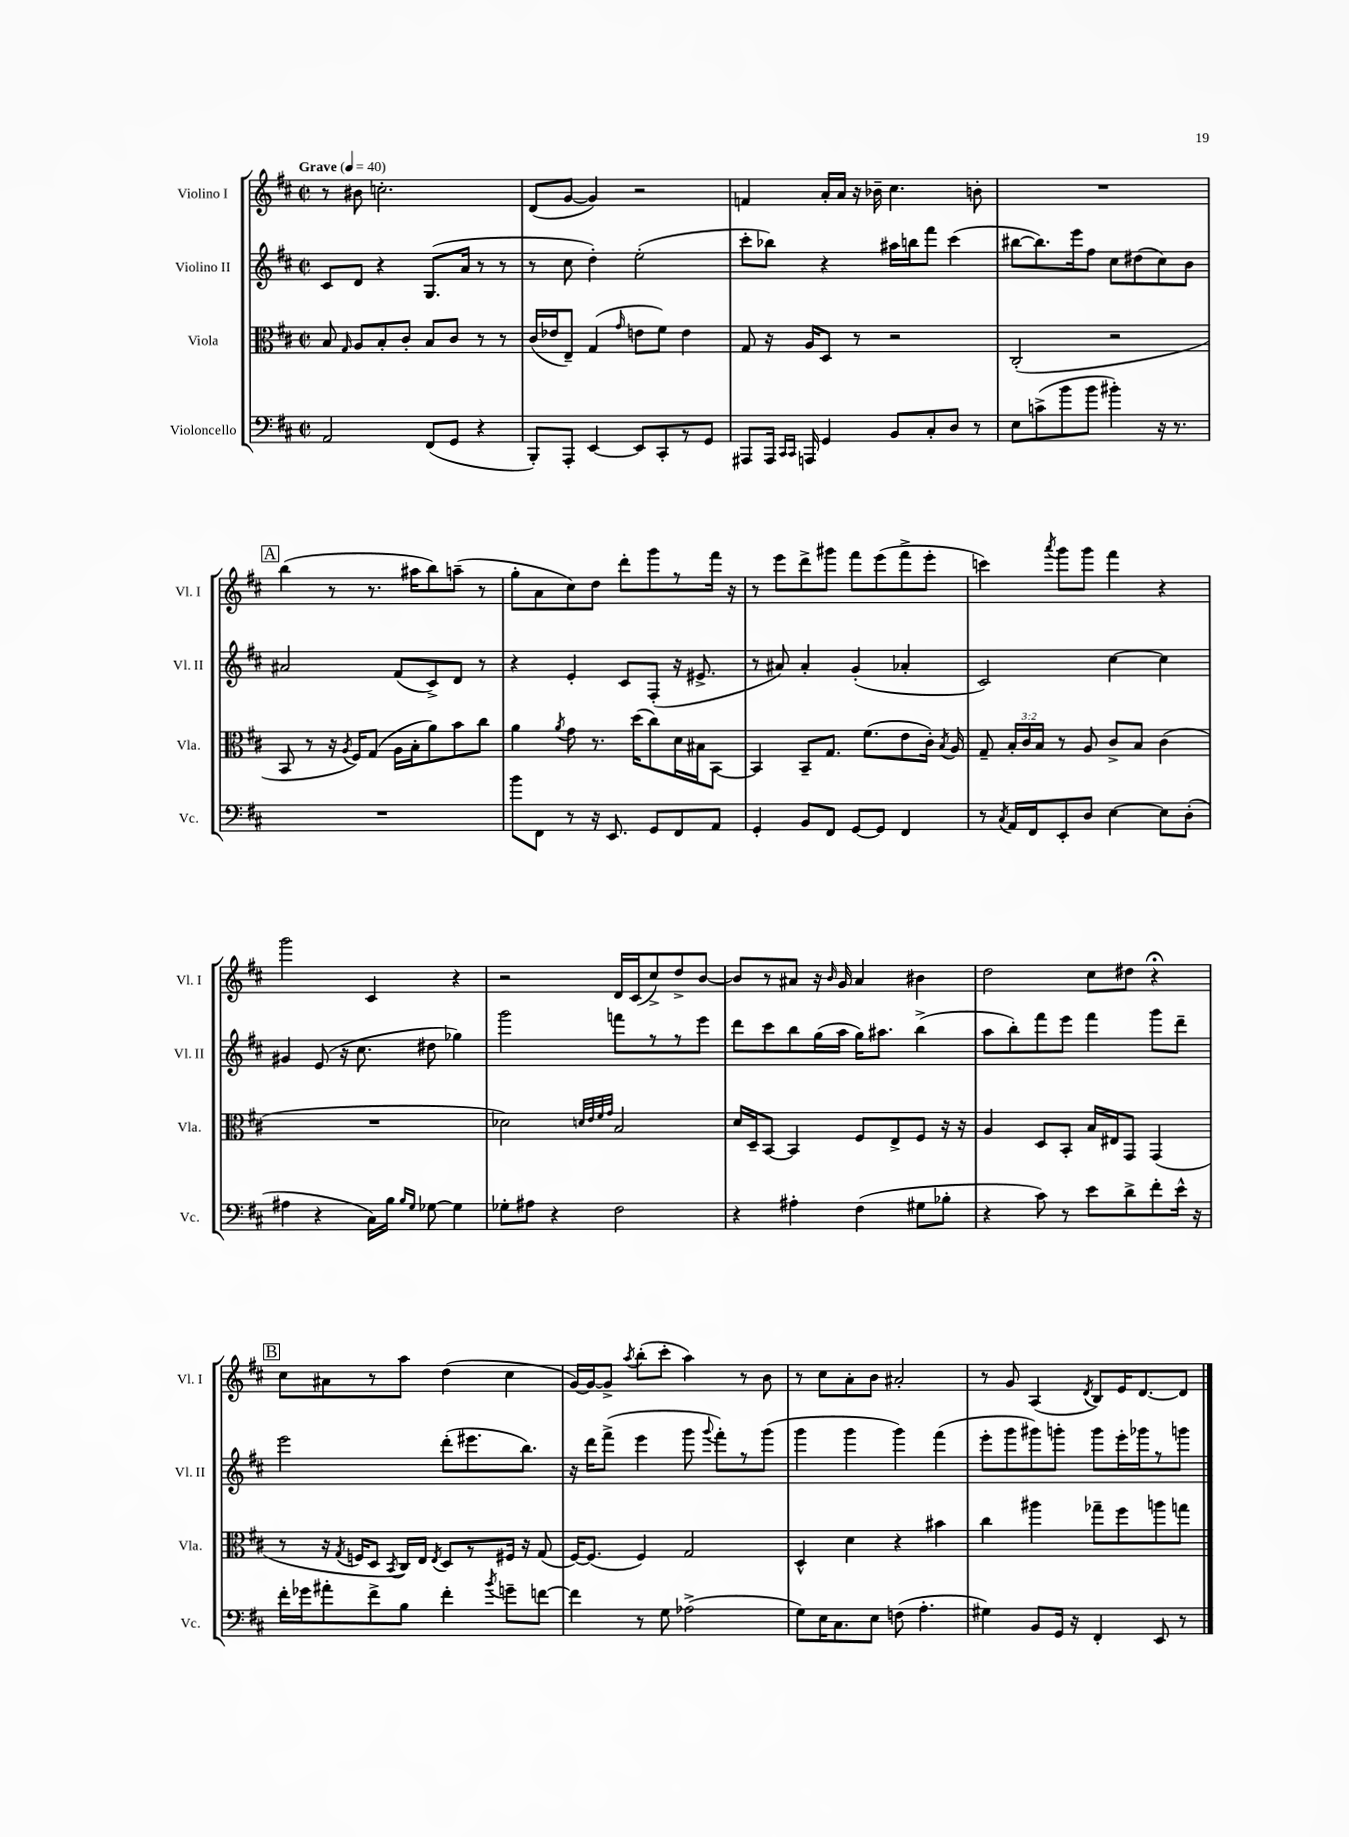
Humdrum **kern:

**kern	**kern	**kern	**kern
*staff4	*staff3	*staff2	*staff1
*clefF4	*clefC3	*clefG2	*clefG2
*k[f#c#]	*k[f#c#]	*k[f#c#]	*k[f#c#]
*M2/2	*M2/2	*M2/2	*M2/2
*met(c|)	*met(c|)	*met(c|)	*met(c|)
*MM40	*MM40	*MM40	*MM40
2AA/	8B/	8c#/L	8r
.	16qqG/	.	.
.	8A/L	8d/J	8b#\
.	8B'/	4r	2.cc'\
.	8c#'/J	.	.
(8FF#/L	8B/L	(8.G/L	.
8GG/J	8c#/J	.	.
.	.	16a/Jk	.
4r	8r	8r	.
.	8r	8r	.
=	=	=	=
8BBB'/L)	(16c#/LL	8r	(8d/L
.	16e-/J	.	.
8AAA'/J	8E~/J)	8cc#\	[8g/J
[4EE/	(4G/	4dd'\)	4g/])
.	16qqg/	.	.
8EE/]L	8e\L	(2ee'\	2r
8CC#'/	8f#\J)	.	.
8r	4e\	.	.
8GG/J	.	.	.
=	=	=	=
8AAA#/L	8G/	8ccc#'\L	4f/
16AAA#/Jk	16r	8bb-\J)	.
16qqCC#/LL	.	.	.
16qqCC#/JJ	.	.	.
16AAA/	16A/LK	.	.
4GG/	8D/J	4r	16a'/LL
.	.	.	16a/JJ
.	8r	.	16r
.	.	.	16b-~\
8BB/L	2r	16aa#\LL	4.cc#\
.	.	16bb\J	.
8C#'/	.	8fff#\J	.
8D/J	.	(4ccc#\	.
8r	.	.	8b'\
=	=	=	=
8E\L	(2C#'/	[8bb#\L	1r
(8c^\	.	8.bb#\])	.
8b\	.	.	.
.	.	16eee\k	.
8b\J	.	8ff#\J	.
4b#'\)	2r	8cc#\L	.
.	.	(8dd#\	.
16r	.	8cc#\)	.
8.r	.	.	.
.	.	8b\J	.
=	=	=	=
1r	8BB/	2a#/	(4bb\
.	8r	.	.
.	16r	.	8r
.	8qA/	.	.
.	16F#/LK)	.	.
.	(8G/J	.	8.r
.	16A\LL	(8f#/L	.
.	16B'\J	.	16aa#\LK
.	8a\)	8c#^/)	8bb\)
.	8b\	8d/J	(8aa~\J
.	8cc#\J	8r	8r
=	=	=	=
8b\L	4a\	4r	8gg'\L
8FF#\J	.	.	8a\
.	8qa/	.	.
8r	8g\	4e'/	8cc#\)
16r	8.r	.	8dd\J
8.EE/	.	.	.
.	.	8c#/L	8ddd'\L
.	(16dd\LK	.	.
8GG/L	8cc#\)	(8F#'/J	8ggg\
8FF#/	16d\L	16r	8r
.	16B#\J	8.e#^/	.
8AA/J	[8BB\J	.	16fff#\Jk
.	.	.	16r
=	=	=	=
4GG'/	4BB/]	8r	8r
.	.	8a#/)	8eee\L
8BB/L	8BB~/L	4a#'/	8ddd^\
8FF#/J	8.G/J	.	8ggg#\J
[8GG/L	.	(4g'/	8fff#\L
.	(8.f#\L	.	.
8GG/]J	.	.	(8eee\
4FF#/	8e\	4a-'/	8fff#^\
.	16c#'\Jk)	.	8eee'\J
.	8qB/	.	.
.	16A/	.	.
=	=	=	=
8r	8G~/	2c#/)	4ccc\)
8qC#/	.	.	.
16AA/LL	24B'/LL	.	.
.	24c#/	.	.
16FF#/J	.	.	.
.	24B/JJ	.	.
.	.	.	8qaaa/
8EE'/	8r	.	8ggg\L
8D/J	8A/	.	8ggg\J
[4E\	8c#^/L	[4cc#\	4fff#\
.	8B/J	.	.
8E\]L	(4c#\	4cc#\]	4r
(8D'\J	.	.	.
=	=	=	=
4A#\	1r	4g#/	2ggg\
4r	.	(8e/	.
.	.	16r	.
.	.	8.cc#\	.
16C#\LL)	.	.	4c#/
16B\JJ	.	.	.
16qqB/LL	.	.	.
16qqG/JJ	.	.	.
[8G-\	.	8dd#\	.
4G-\]	.	4gg-\)	4r
=	=	=	=
8G-'\L	2d-\)	2ggg\	2r
8A#\J	.	.	.
4r	.	.	.
.	32qqd/LLL	.	.
.	32qqe/	.	.
.	32qqf#/	.	.
.	32qqg/JJJ	.	.
2F#\	2B/	8fff\L	16d/LL
.	.	.	(16c#/J
.	.	8r	8cc#^/)
.	.	8r	8dd^/
.	.	8eee\J	[8b/J
=	=	=	=
4r	16d/LL	8ddd\L	8b/]L
.	16D~/J	.	.
.	[8BB/J	8ccc#\	8r
4A#'\	4BB/]	8bb\	8a#/J
.	.	(16gg\L	16r
.	.	.	16qqb/
.	.	16aa\JJ	16g/
(4F#\	8F#/L	16gg\LK)	4a#/
.	.	8.aa#\J	.
.	8E^/	.	.
8G#\L	8F#/J	(4bb^\	4b#\
8B-'\J	16r	.	.
.	16r	.	.
=	=	=	=
4r	4A/	8aa\L	2dd\
.	.	8bb'\)	.
8c#\)	8D/L	8fff#\	.
8r	8BB'/J	8eee\J	.
8e\L	16B/LL	4fff#\	8cc#\L
.	16E#/J	.	.
8d^\	8GG/J	.	8dd#\J
8f#'\	(4GG/	8ggg\L	4r;
16e^^\Jk	.	8ddd~\J	.
16r	.	.	.
=	=	=	=
16f#'\LL	8r	2eee\	8cc#\L
16g-\J	.	.	.
8a#'\	16r	.	8a#\
.	8qG/	.	.
.	16F/LK	.	.
8f#^\	8D/J	.	8r
.	8qBB/	.	.
8B\J	16C#/LL)	.	8aa\J
.	16E/JJ	.	.
.	8qE/	.	.
4f#'\	8D/L	(8ddd'\L	(4dd\
.	8r	8.eee#\	.
8qb/	.	.	.
8g~\L	16F#/Jk	.	4cc#\
.	16r	8.bb\J)	.
[8f\J	(8G/	.	.
=	=	=	=
4f\]	[16F#/LK)	16r	[16g/LL)
.	(8.F#/]J	16ddd\LK	16g/_J
.	.	(8fff#^\J	8g^/]J
.	.	.	8qaa/
8r	4F#/)	4eee\	(8bb'\L
8G\	.	.	8ccc#'\J
(2A-^\	2G/	8ggg\	4aa\)
.	.	8qqggg/	.
.	.	8fff#'\L)	.
.	.	8r	8r
.	.	(8ggg\J	8b\
=	=	=	=
8G\L)	4D^^/	4ggg\	8r
16E\K	.	.	8cc#\L
8.C#\	.	.	.
.	4d\	4ggg\	8a'\
8E\J	.	.	8b\J
(8F\	4r	4ggg\)	2a#'/
4.A'\	.	.	.
.	4b#\	(4fff#\	.
=	=	=	=
4G#\)	4cc#\	8eee'\L	8r
.	.	8ggg\	8g/
8BB/L	4aa#\	8ggg#\)	(4A/
16GG/Jk	.	8ggg'\J	.
16r	.	.	.
.	.	.	8qd/
4FF#'/	8gg-~\L	8ggg\L	8B/L)
.	8ff#\	16eee'\L	16e/K
.	.	16ggg-\J	[8.d/
8EE/	8aa\	8r	.
8r	8gg\J	8ggg\J	8d/]J
==	==	==	==
*-	*-	*-	*-
